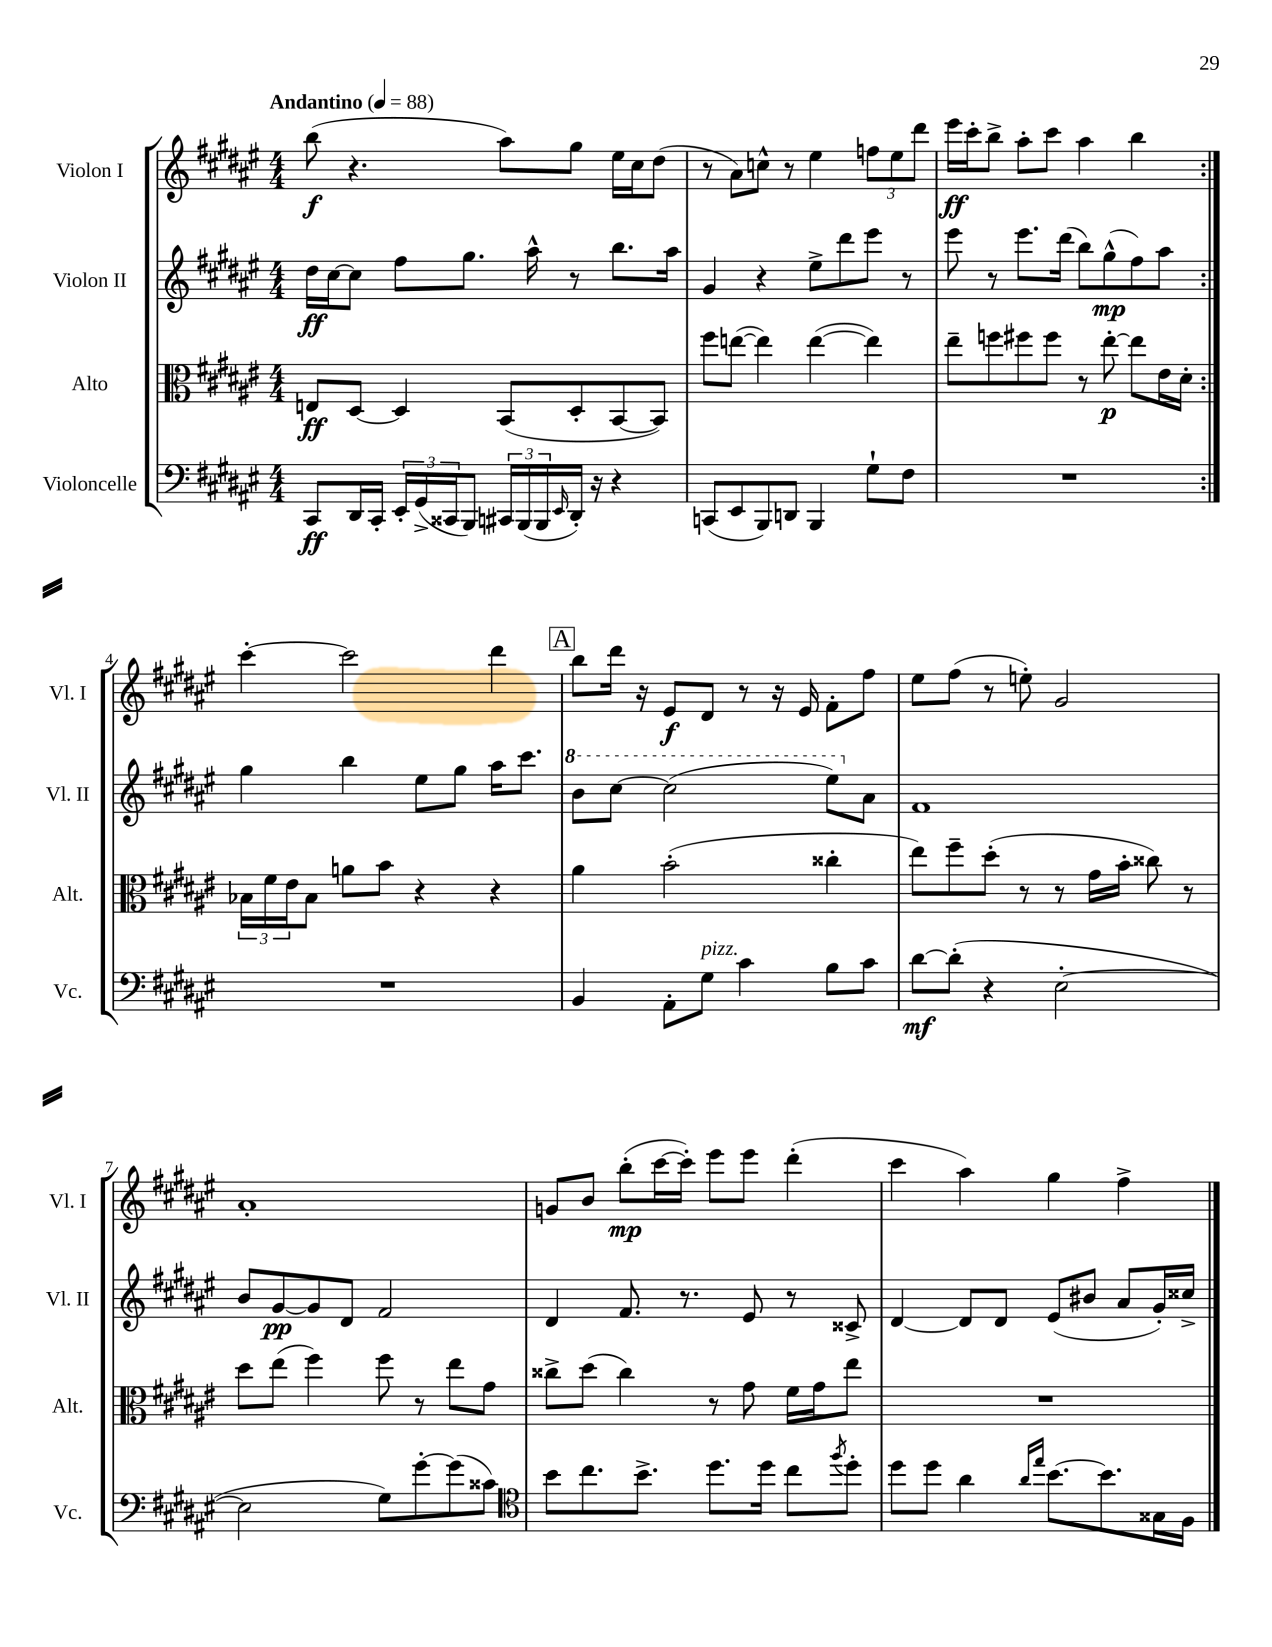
<<
\new StaffGroup <<
\new Staff = "s0" \with { instrumentName = "Violon I" shortInstrumentName = "Vl. I" } {
    \clef treble \key fis \major \numericTimeSignature \time 4/4 \tempo "Andantino" 4 = 88
    \repeat volta 2 { b''8\f( r4. ais''8) gis''8 eis''16 cis''16 dis''8( |
    r8 ais'8) c''8-^ r8 eis''4 \tuplet 3/2 { f''8 eis''8 dis'''8 } |
    eis'''16\ff cis'''16-. b''8-> ais''8-. cis'''8 ais''4 b''4 | }
    cis'''4~-. cis'''2 dis'''4 |
    \mark \markup { \box "A" } b''8 dis'''16 r16 eis'8\f dis'8 r8 r16 eis'16 fis'8-. fis''8 |
    eis''8 fis''8( r8 e''8-.) gis'2 |
    ais'1-. |
    g'8 b'8 b''8-.\mp( cis'''16~ cis'''16-.) eis'''8 eis'''8 dis'''4-.( |
    cis'''4 ais''4) gis''4 fis''4-> \bar "|." |
}
\new Staff = "s1" \with { instrumentName = "Violon II" shortInstrumentName = "Vl. II" } {
    \clef treble \key fis \major \numericTimeSignature \time 4/4
    \repeat volta 2 { dis''16\ff cis''16~ cis''8 fis''8 gis''8. ais''16-^ r8 b''8. ais''16 |
    gis'4 r4 eis''8-> dis'''8 eis'''8 r8 |
    eis'''8 r8 eis'''8. dis'''16( b''8) gis''8-^\mp( fis''8) ais''8 | }
    gis''4 b''4 eis''8 gis''8 ais''16 cis'''8. |
    \mark \markup { \box "A" } \ottava #1 b''8 cis'''8~ cis'''2( eis'''8) \ottava #0 ais'8 |
    fis'1 |
    b'8 gis'8~\pp gis'8 dis'8 fis'2 |
    dis'4 fis'8. r8. eis'8 r8 cisis'8-> |
    dis'4~ dis'8 dis'8 eis'8( bis'8 ais'8 gis'16-.) cisis''16-> \bar "|." |
}
\new Staff = "s2" \with { instrumentName = "Alto" shortInstrumentName = "Alt." } {
    \clef alto \key fis \major \numericTimeSignature \time 4/4
    \repeat volta 2 { e8\ff dis8~ dis4 b,8( dis8-. b,8~ b,8) |
    fis''8 e''8~( e''4) e''4~( e''4) |
    eis''8-- f''8 fis''8 fis''8 r8 eis''8~-.\p eis''8 eis'16 dis'16-. | }
    \tuplet 3/2 { bes16 fis'16 eis'16 } bes8 a'8 b'8 r4 r4 |
    \mark \markup { \box "A" } ais'4 b'2-.( cisis''4-. |
    eis''8) fis''8-- dis''8-.( r8 r8 gis'16 b'16-. cisis''8) r8 |
    dis''8 eis''8( fis''4) fis''8 r8 eis''8 gis'8 |
    cisis''8-> dis''8( cisis''4) r8 gis'8 fis'16 gis'16 eis''8 |
    R1 \bar "|." |
}
\new Staff = "s3" \with { instrumentName = "Violoncelle" shortInstrumentName = "Vc." } {
    \clef bass \key fis \major \numericTimeSignature \time 4/4
    \repeat volta 2 { cis,8\ff dis,16 cis,16-. \tuplet 3/2 { eis,16-. gis,16->( cisis,16 } b,,8) \tuplet 3/2 { cis,16 b,,16( b,,16 } \grace { eis,16 } dis,16-.) r16 r4 |
    c,8( eis,8 b,,8) d,8 b,,4 gis8-! fis8 |
    R1 | }
    R1 |
    \mark \markup { \box "A" } b,4 ais,8-. gis8^\markup { \italic "pizz." } cis'4 b8 cis'8 |
    dis'8~\mf dis'8-.( r4 eis2~-. |
    eis2 gis8) gis'8~-. gis'8( cisis'8) |
    \clef tenor b'8 cis''8. b'8.-> dis''8. dis''16 cis''8 \acciaccatura { fis''8 } dis''8-. |
    dis''8 dis''8 ais'4 \grace { ais'16 eis''16 } b'8.~ b'8. gisis16 fis16 \bar "|." |
}
>>
>>
